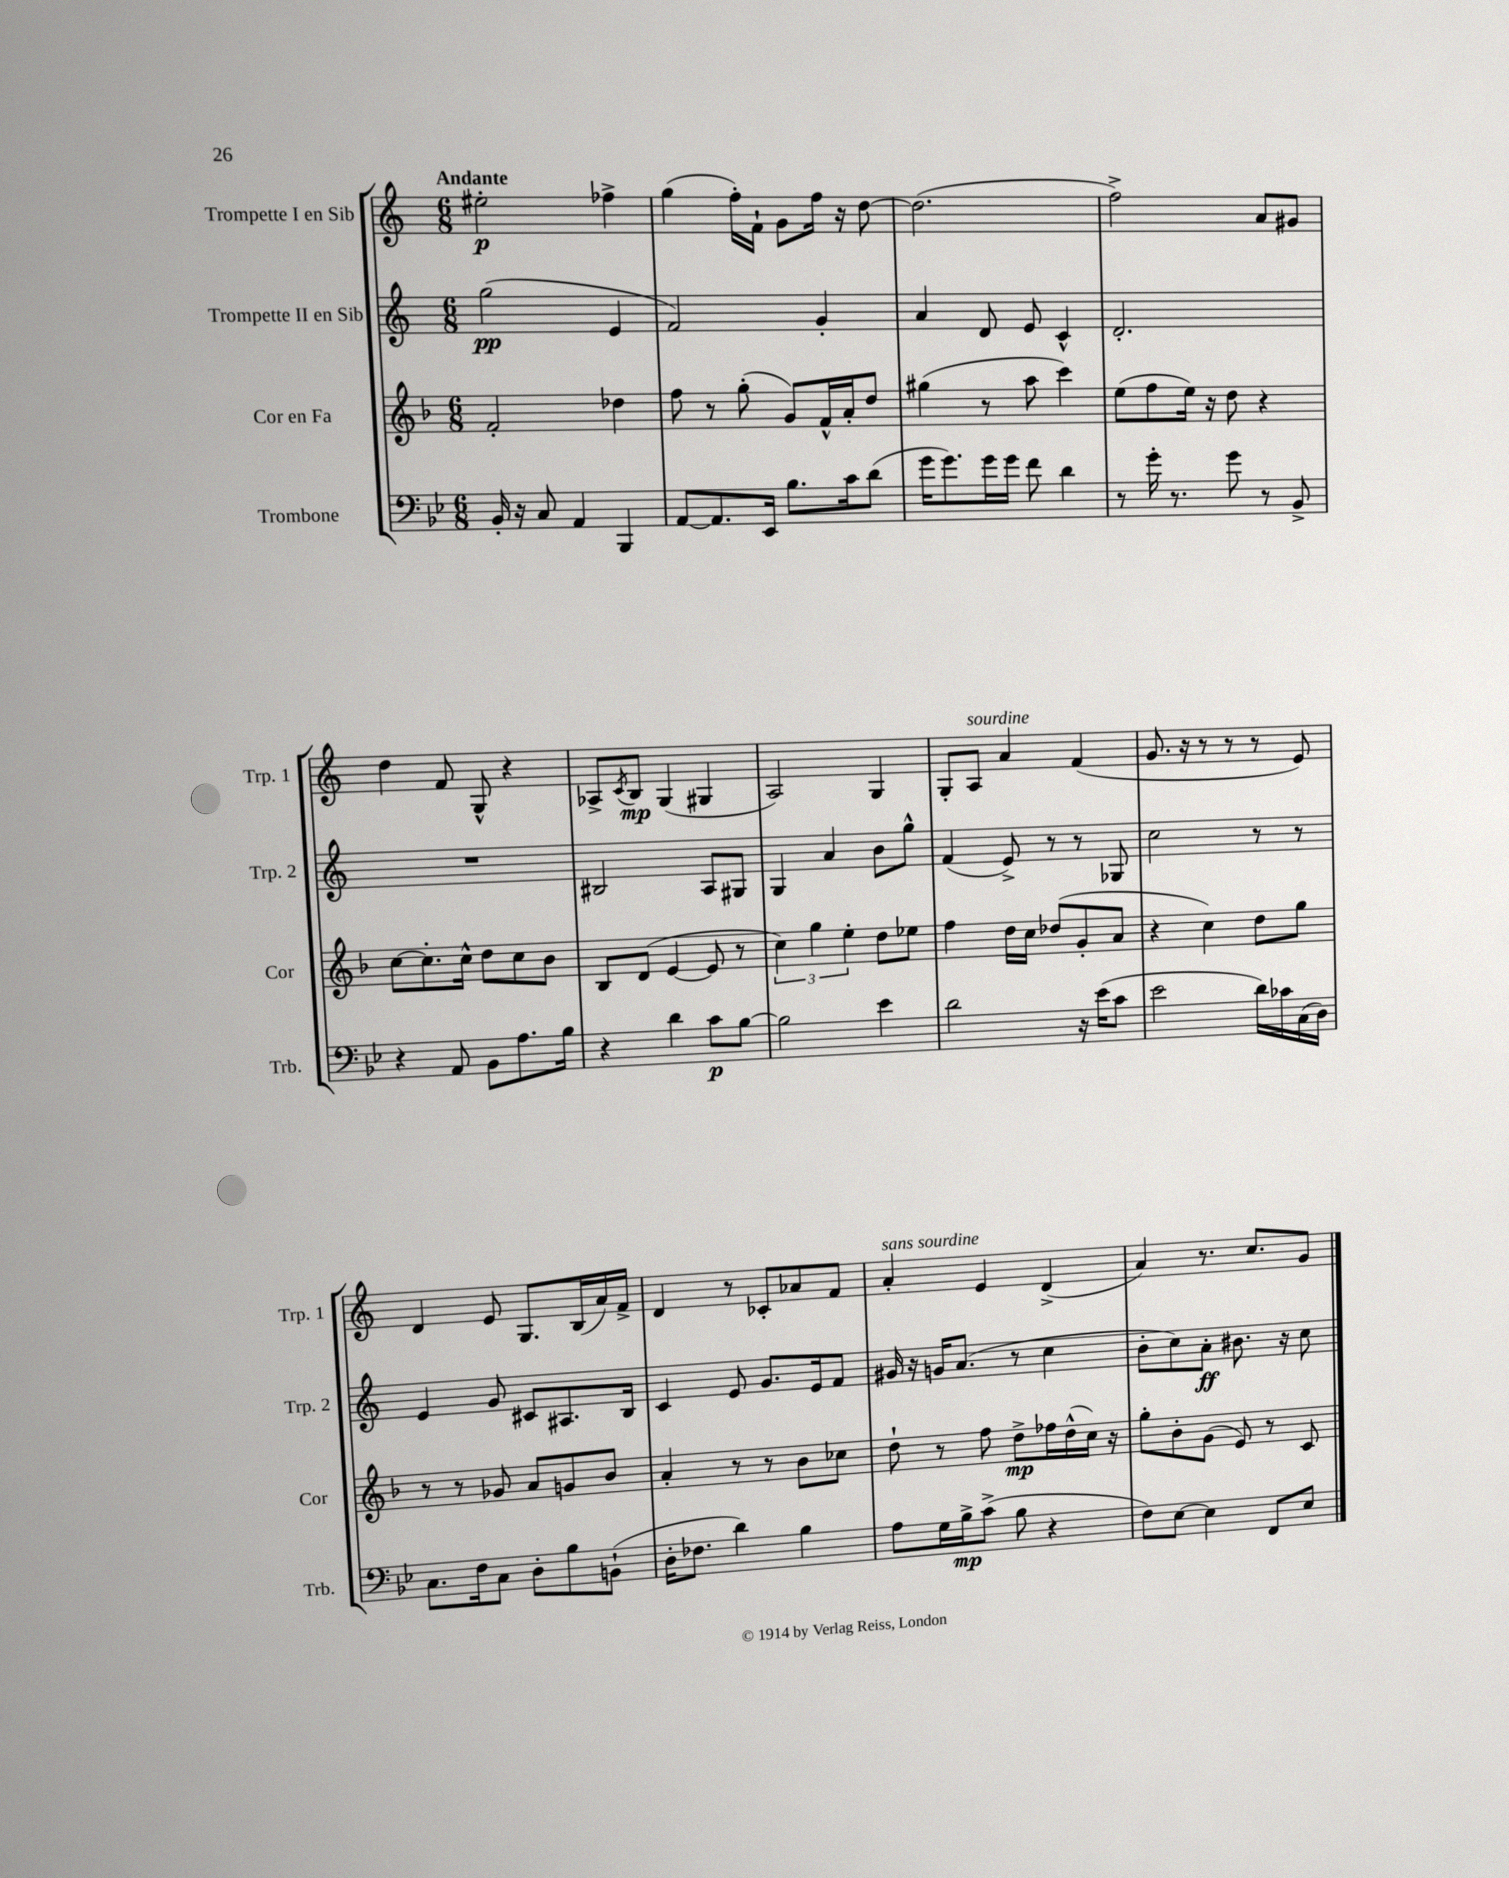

**kern	**kern	**kern	**kern
*staff4	*staff3	*staff2	*staff1
*clefF4	*clefG2	*clefG2	*clefG2
*k[b-e-]	*k[b-]	*k[]	*k[]
*M6/8	*M6/8	*M6/8	*M6/8
16BB-'	2f'	(2gg	2ee#'
16r	.	.	.
8C	.	.	.
4AA	.	.	.
4BBB-	4dd-	4e	4ff-^
=	=	=	=
[8AA	8ff	2f)	(4gg
8.AA]	8r	.	.
.	(8gg'	.	16ff')
16EE-	.	.	16f`
8.B-	8g)	.	8g
.	16f^^	4g'	16ff
16c	16a'	.	16r
(8d	8dd	.	[8dd
=	=	=	=
16g	(4gg#	4a	(2.dd]
8.g)	.	.	.
16g	8r	8d	.
16g	.	.	.
8f	8aa	8e	.
4d	4ccc)	4c^^	.
=	=	=	=
8r	(8ee	2.d'	2ff^)
16g'	8ff	.	.
8.r	.	.	.
.	16ee)	.	.
.	16r	.	.
8g	8dd	.	.
8r	4r	.	8a
8BB-^	.	.	8g#
=	=	=	=
4r	[8cc	2.r	4dd
.	8.cc']	.	.
8AA	.	.	8f
.	16cc^^	.	.
8BB-	8dd	.	8G^^
8.A	8cc	.	4r
.	8b-	.	.
16B-	.	.	.
=	=	=	=
4r	8B-	2B#	8A-^
.	.	.	8qc
.	(8d	.	8B
4d	[4e	.	(4G
8c	8e]	8A	4G#
[8B-	8r	8G#	.
=	=	=	=
2B-]	6cc)	4G	2A)
.	6gg	.	.
.	.	4a	.
.	6ee'	.	.
4e-	8dd	8b	4G
.	8ee-	8gg^^	.
=	=	=	=
2d	4ff	(4f	8G'
.	.	.	8A
.	16dd	8e^)	4a
.	16cc	.	.
.	(8dd-	8r	.
16r	8g'	8r	(4f
(16e-	.	.	.
8c	8a	8G-	.
=	=	=	=
2e-	4r	2cc	8.g
.	.	.	16r
.	4cc)	.	8r
.	.	.	8r
16d)	8dd	8r	8r
16c-	.	.	.
(16C	8gg	8r	8e)
16D)	.	.	.
=	=	=	=
8.C	8r	4e	4d
.	8r	.	.
16F	.	.	.
8C	8g-	8g	8e
8D'	8a	8c#	8.G
8B-	8g	8.A#	.
.	.	.	(16B
(8BB`	8b-	.	16a)
.	.	16B	16f^
=	=	=	=
16D'	4a'	4c	4d
8.F-	.	.	.
4d)	8r	8e	8r
.	8r	8.g	8c-'
4B-	8b-	.	8a-
.	.	16e	.
.	8cc-	8f	8f
=	=	=	=
8A	8dd`	16g#	4a'
.	.	16r	.
16G	8r	16g	.
16B-^	.	(8.a	.
(8c^	8ff	.	4e
8B-	8dd^	8r	.
4r	16ff-	4cc	(4d^
.	(16dd^^	.	.
.	16cc)	.	.
.	16r	.	.
=	=	=	=
8F)	8gg'	8b'	4a)
[8E-	8b-'	8cc)	.
4E-]	(8g	8a'	8.r
.	8e)	8.b#	.
.	.	.	8.cc
8FF	8r	.	.
.	.	16r	.
8E-	8c	8cc	8g
==	==	==	==
*-	*-	*-	*-
